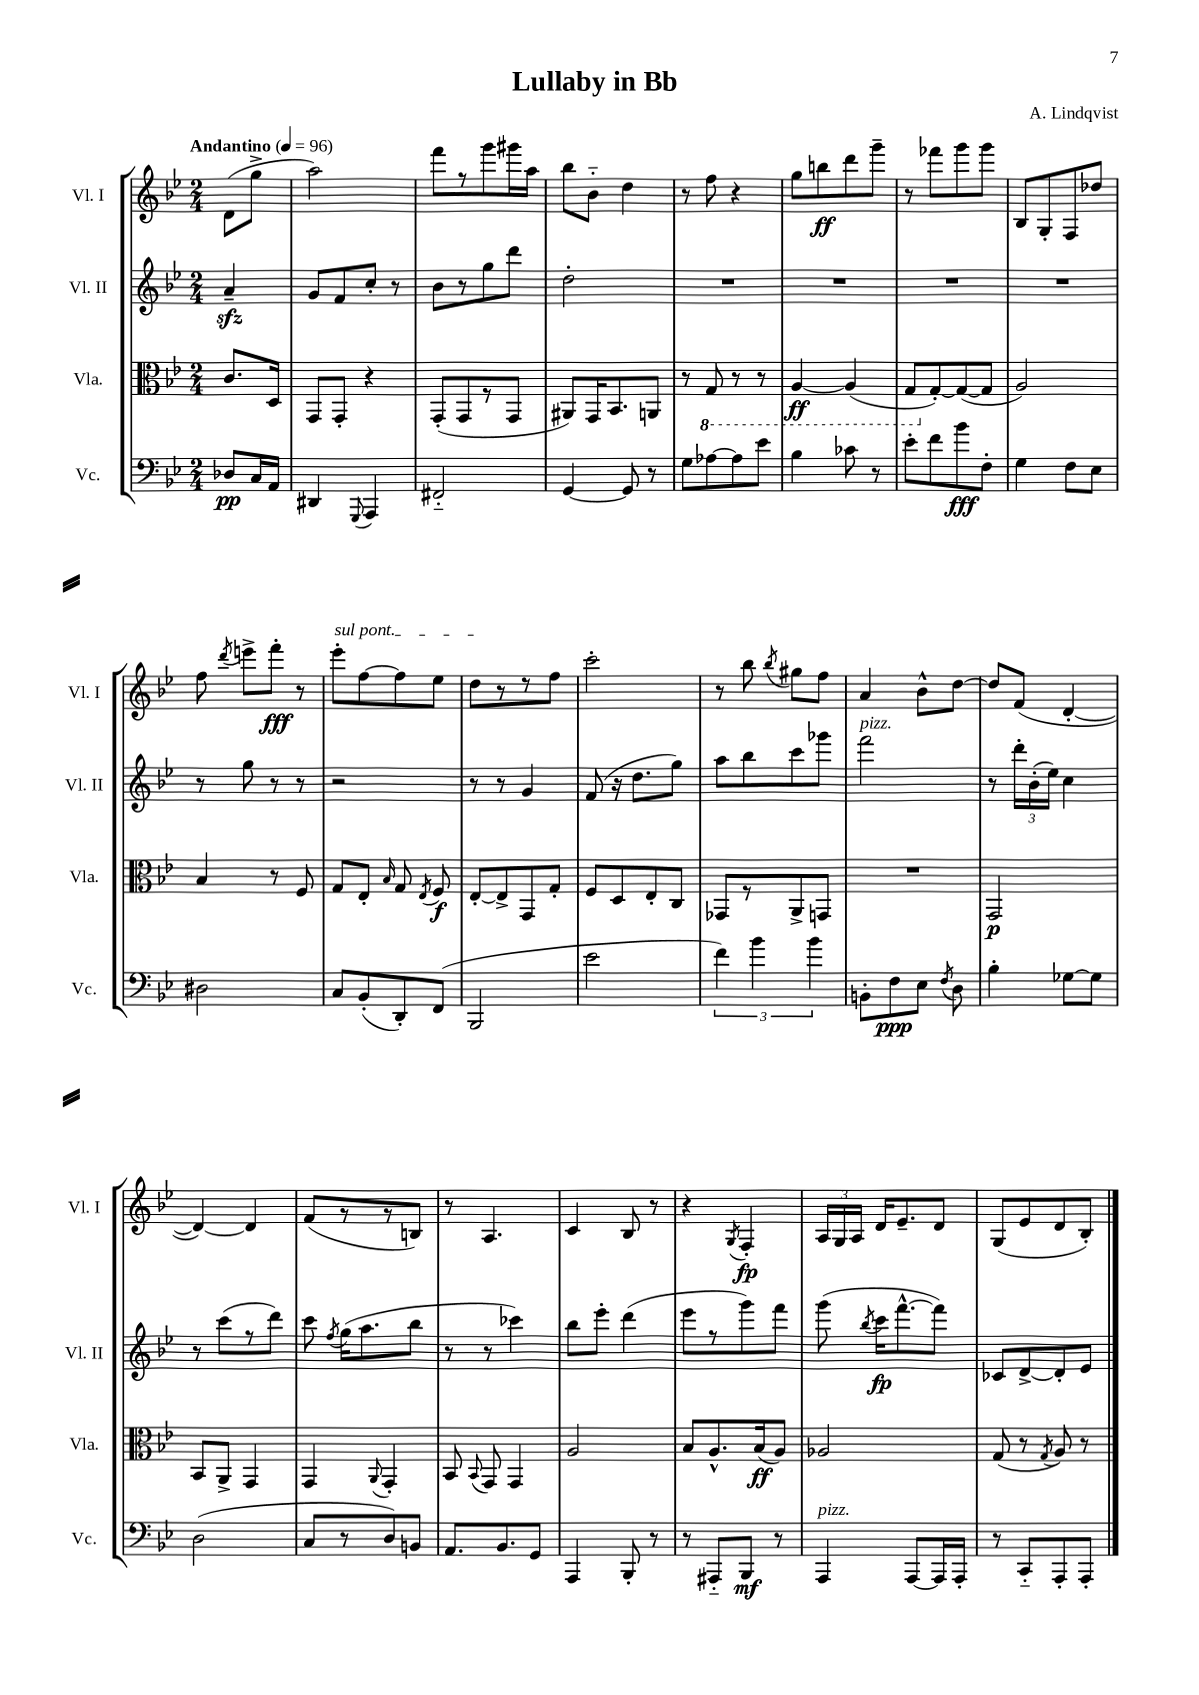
\header { title = "Lullaby in Bb" composer = "A. Lindqvist" }
<<
\new StaffGroup <<
\new Staff = "s0" \with { instrumentName = "Vl. I" shortInstrumentName = "Vl. I" } {
    \clef treble \key bes \major \numericTimeSignature \time 2/4 \partial 4 \tempo "Andantino" 4 = 96
    \autoBeamOff d'8[( g''8]-> |
    a''2) |
    f'''8[ r8 g'''8 gis'''16 a''16] |
    bes''8[ bes'8]-_ d''4 |
    r8 f''8 r4 |
    g''8[ b''8\ff d'''8 g'''8]-- |
    r8 fes'''8[ g'''8 g'''8] |
    bes8[ g8-. f8 des''8] |
    f''8 \acciaccatura { d'''8 } e'''8[-> f'''8]-.\fff r8 |
    \once \override TextSpanner.bound-details.left.text = \markup { \italic "sul pont." } ees'''8[-.\startTextSpan f''8~ f''8 ees''8] |
    d''8[\stopTextSpan r8 r8 f''8] |
    c'''2-. |
    r8 bes''8 \acciaccatura { bes''8 } gis''8[ f''8] |
    a'4 bes'8[-^ d''8]~ |
    d''8[ f'8]( d'4~-. |
    d'4~) d'4 |
    f'8[( r8 r8 b8]) |
    r8 a4. |
    c'4 bes8 r8 |
    r4 \acciaccatura { g8 } f4-.\fp |
    \tuplet 3/2 { a16[ g16 a16] } d'16[ ees'8.-- d'8] |
    g8[( ees'8 d'8 bes8]-.) \bar "|." |
}
\new Staff = "s1" \with { instrumentName = "Vl. II" shortInstrumentName = "Vl. II" } {
    \clef treble \key bes \major \numericTimeSignature \time 2/4 \partial 4
    \autoBeamOff a'4--\sfz |
    g'8[ f'8 c''8]-. r8 |
    bes'8[ r8 g''8 d'''8] |
    d''2-. |
    R2 |
    R2 |
    R2 |
    R2 |
    r8 g''8 r8 r8 |
    r2 |
    r8 r8 g'4 |
    f'8( r16 d''8.[ g''8]) |
    a''8[ bes''8 c'''8 ges'''8] |
    f'''2^\markup { \italic "pizz." } |
    r8 \tuplet 3/2 { d'''16[-. bes'16-.( ees''16]) } c''4 |
    r8 c'''8[( r8 d'''8]) |
    c'''8 \acciaccatura { f''8 } g''16[( a''8. bes''8] |
    r8 r8 ces'''4) |
    bes''8[ ees'''8]-. d'''4( |
    ees'''8[ r8 g'''8) f'''8] |
    g'''8( \acciaccatura { bes''8 } c'''16[\fp f'''8.~-^ f'''8]) |
    ces'8[ d'8~-> d'8-. ees'8] \bar "|." |
}
\new Staff = "s2" \with { instrumentName = "Vla." shortInstrumentName = "Vla." } {
    \clef alto \key bes \major \numericTimeSignature \time 2/4 \partial 4
    \autoBeamOff c'8.[ d16] |
    g,8[ g,8]-. r4 |
    g,8[-.( g,8 r8 g,8] |
    ais,8[) g,16 bes,8. a,8] |
    r8 \ottava #-1 g,8 r8 r8 |
    a,4~\ff a,4( |
    g,8[ \ottava #0 g8~-.) g8~( g8] |
    a2) |
    bes4 r8 f8 |
    g8[ ees8]-. \grace { bes16 } g8 \acciaccatura { ees8 } f8\f |
    ees8[~-. ees8-> g,8 g8]-. |
    f8[ d8 ees8-. c8] |
    ges,8[ r8 a,8-> g,8] |
    R2 |
    g,2\p |
    bes,8[ a,8]-> g,4 |
    g,4 \appoggiatura { a,8 } g,4-. |
    bes,8 \appoggiatura { bes,8 } g,8 g,4 |
    a2 |
    bes8[ a8.-^ bes16\ff( a8]) |
    aes2 |
    g8( r8 \acciaccatura { g8 } a8) r8 \bar "|." |
}
\new Staff = "s3" \with { instrumentName = "Vc." shortInstrumentName = "Vc." } {
    \clef bass \key bes \major \numericTimeSignature \time 2/4 \partial 4
    \autoBeamOff des8[\pp c16 a,16] |
    dis,4 \appoggiatura { g,,8 } a,,4 |
    fis,2-_ |
    g,4~ g,8 r8 |
    g8[ aes8~ aes8 ees'8] |
    bes4 ces'8 r8 |
    ees'8[-. f'8 bes'8\fff f8]-. |
    g4 f8[ ees8] |
    dis2 |
    c8[ bes,8-.( d,8-.) f,8]( |
    bes,,2 |
    ees'2 |
    \tuplet 3/2 { f'4) bes'4 bes'4 } |
    b,8[-. f8\ppp ees8] \acciaccatura { f8 } d8 |
    bes4-. ges8[~ ges8] |
    d2( |
    c8[ r8 d8) b,8] |
    a,8.[ bes,8. g,8] |
    a,,4 bes,,8-. r8 |
    r8 ais,,8[-_ bes,,8]\mf r8 |
    a,,4^\markup { \italic "pizz." } a,,8[~ a,,16 a,,16]-. |
    r8 c,8[-_ a,,8-. a,,8]-. \bar "|." |
}
>>
>>
\layout { \context { \Score \remove "Bar_number_engraver" } }
